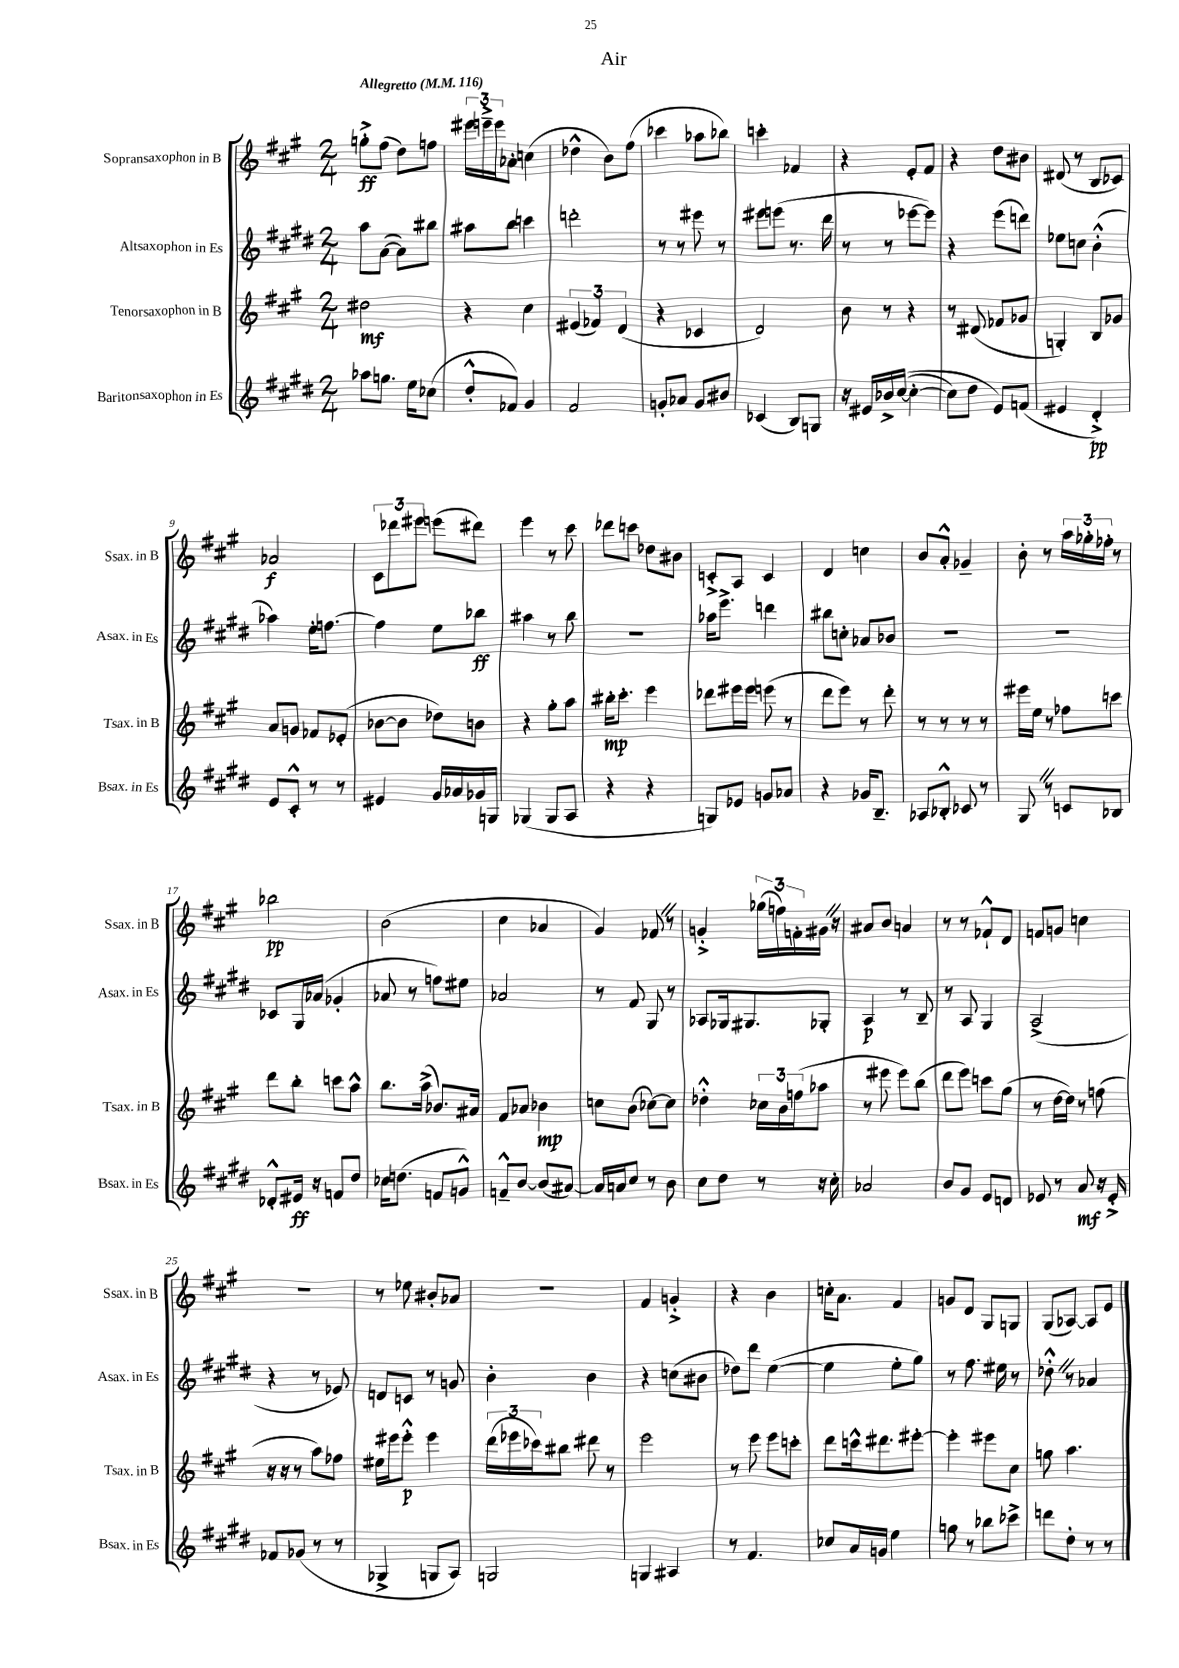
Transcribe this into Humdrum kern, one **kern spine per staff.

**kern	**dynam	**kern	**dynam	**kern	**dynam	**kern	**dynam
*part4	*part4	*part3	*part3	*part2	*part2	*part1	*part1
*staff4	*staff4	*staff3	*staff3	*staff2	*staff2	*staff1	*staff1
*I"Baritonsaxophon in Es	*	*I"Tenorsaxophon in B	*	*I"Altsaxophon in Es	*	*I"Sopransaxophon in B	*
*I'Bsax. in Es	*	*I'Tsax. in B	*	*I'Asax. in Es	*	*I'Ssax. in B	*
*clefG2	*	*clefG2	*	*clefG2	*	*clefG2	*
*k[f#c#g#d#]	*	*k[f#c#g#]	*	*k[f#c#g#d#]	*	*k[f#c#g#]	*
*M2/4	*	*M2/4	*	*M2/4	*	*M2/4	*
*MM116	*	*MM116	*	*MM116	*	*MM116	*
=1	=1	=1	=1	=1	=1	=1	=1
!	!	!	!	!	!	!LO:TX:a:B:t=Allegretto	!
8aa-X\L	.	2dd#X\	mf	8aa\L	.	8ggn'^\L	ff
8.ggn\J	.	.	.	([8a\J	.	(8ff#\J	.
.	.	.	.	8a\L])	.	8dd\L)	.
16ee\KL	.	.	.	.	.	.	.
(8cc-X\J	.	.	.	8bb#X\J	.	8ffn\J	.
=2	=2	=2	=2	=2	=2	=2	=2
8dd#'^^/L	.	4r	.	8aa#X\L	.	24eee#X\LL	.
.	.	.	.	.	.	24eeen~^\	.
.	.	.	.	.	.	24eee\J	.
8f-X/J)	.	.	.	8bb\J	.	8a-X'\J	.
4g#/	.	4cc#\	.	4cccn\	.	(4ccn\	.
=3	=3	=3	=3	=3	=3	=3	=3
2f#/	.	(6e#X/	.	2dddn'\	.	4dd-X^^\	.
.	.	6f-X/)	.	.	.	.	.
.	.	.	.	.	.	8b\L)	.
.	.	(6d/	.	.	.	.	.
.	.	.	.	.	.	(8ff#\J	.
=4	=4	=4	=4	=4	=4	=4	=4
8gn'/L	.	4r	.	8r	.	4ccc-X\	.
8a-X/J	.	.	.	8r	.	.	.
8g/L	.	4c-X/	.	8eee#X\	.	8aa-X\L	.
8b#X/J	.	.	.	8r	.	8bb-X\J)	.
=5	=5	=5	=5	=5	=5	=5	=5
(4c-X/	.	2d/)	.	8eee#X\L	.	4cccn'\	.
.	.	.	.	(8eeen\J	.	.	.
8B/L)	.	.	.	8.r	.	4f-X/	.
8Gn/J	.	.	.	.	.	.	.
.	.	.	.	16ddd#\	.	.	.
=6	=6	=6	=6	=6	=6	=6	=6
16r	.	8b\	.	8r	.	4r	.
16e#X/LL	.	.	.	.	.	.	.
16b-X^/	.	8r	.	8r	.	.	.
(([16cc#/JJ	.	.	.	.	.	.	.
4cc#'\_	.	4r	.	[8eee-X\L	.	8e'/L	.
.	.	.	.	8eee-\J])	.	8f#/J	.
=7	=7	=7	=7	=7	=7	=7	=7
8cc#\L])	.	8r	.	4r	.	4r	.
8dd#\J	.	(8d#X/	.	.	.	.	.
8e/L)	.	8f-X/L	.	(8eee\L	.	8dd\L	.
(8fn/J	.	8g-X/J	.	8dddn\J)	.	8b#X\J	.
=8	=8	=8	=8	=8	=8	=8	=8
4e#X/	.	4Gn'/)	.	8ee-X\L	.	(8d#X/	.
.	.	.	.	8ccn\J	.	8r	.
4d#'^/)	pp	8B/L	.	(4b'^^\	.	8B/L	.
.	.	8g-X/J	.	.	.	8c-X/J)	.
!!LO:LB:g=z
=9	=9	=9	=9	=9	=9	=9	=9
8e/L	.	8a/L	.	4aa-X\)	.	2a-X/	f
8c#'^^/J	.	8gn/J	.	.	.	.	.
8r	.	8f-X/L	.	16ee'\KL	.	.	.
.	.	.	.	[8.ffn\J	.	.	.
8r	.	(8e-X'/J	.	.	.	.	.
=10	=10	=10	=10	=10	=10	=10	=10
4e#X/	.	[8b-X\L	.	4ff\]	.	12c#\L	.
.	.	.	.	.	.	12ddd-X\	.
.	.	8b-\J]	.	.	.	.	.
.	.	.	.	.	.	12eee#X\J	.
16g#/LL	.	8dd-X\L)	.	8ee\L	.	(8eeen\L	.
16a-X/	.	.	.	.	.	.	.
16g-X/	.	8bn\J	.	8bb-X\J	ff	8ddd#X\J)	.
16Gn/JJ	.	.	.	.	.	.	.
=11	=11	=11	=11	=11	=11	=11	=11
(4G-X/	.	4r	.	4aa#X\	.	4eee\	.
8G-/L	.	8gg#'\L	.	8r	.	8r	.
8A/J	.	8aa\J	.	8bb\	.	8ccc#\	.
=12	=12	=12	=12	=12	=12	=12	=12
4r	.	16bb#X'\KL	mp	2r	.	8ddd-X\L	.
.	.	8.ccc#'\J	.	.	.	.	.
.	.	.	.	.	.	8cccn\J	.
4r	.	4eee\	.	.	.	8dd-X\L	.
.	.	.	.	.	.	8b#X\J	.
=13	=13	=13	=13	=13	=13	=13	=13
8Gn/L)	.	8ddd-X\L	.	16aa-X\KL	.	8cn'^/L	.
.	.	.	.	8.eee^\J	.	.	.
8e-X/J	.	16eee#X\L	.	.	.	8A/J	.
.	.	16eee#\JJ	.	.	.	.	.
8gn/L	.	(8eeen\	.	4dddn\	.	4c/	.
8a-X/J	.	8r	.	.	.	.	.
=14	=14	=14	=14	=14	=14	=14	=14
4r	.	8ddd\L	.	8bb#X\L	.	4d/	.
.	.	8eee\J)	.	8ccn'\J	.	.	.
16g-X/KL	.	8r	.	8a-X/L	.	4ccn\	.
8.B~/J	.	.	.	.	.	.	.
.	.	8ddd'\	.	8b-X/J	.	.	.
=15	=15	=15	=15	=15	=15	=15	=15
8A-X/L	.	8r	.	2r	.	8b/L	.
8B-X'^^/J	.	8r	.	.	.	8a'^^/J	.
8c-X/	.	8r	.	.	.	4g-X~/	.
8r	.	8r	.	.	.	.	.
=16	=16	=16	=16	=16	=16	=16	=16
8G#Z/	.	16eee#X\LL	.	2r	.	8b'\	.
.	.	16ee\JJ	.	.	.	.	.
8r	.	8r	.	.	.	8r	.
8cn/L	.	8ff-X\L	.	.	.	24aa\LL	.
.	.	.	.	.	.	24gg-X'\	.
.	.	.	.	.	.	24ff-X'\JJ	.
8B-X/J	.	8cccn\J	.	.	.	8r	.
!!LO:LB:g=z
=17	=17	=17	=17	=17	=17	=17	=17
8d-X'^^/L	.	8ddd\L	.	8c-X/L	.	2bb-X\	pp
16e#X/Jk	ff	8bb'\J	.	16G#/L	.	.	.
16r	.	.	.	(16a-X/JJ	.	.	.
8fn/L	.	8cccn\L	.	4g-X'/	.	.	.
8dd#/J	.	8aa^^\J	.	.	.	.	.
=18	=18	=18	=18	=18	=18	=18	=18
16cc-X\KL	.	8.bb\L	.	8a-X/	.	(2b\	.
(8.ddn\J	.	.	.	.	.	.	.
.	.	.	.	8r	.	.	.
.	.	(16aa^\Jk	.	.	.	.	.
8fn/L	.	8.b-X/L)	.	8ffn\L)	.	.	.
8gn^^/J)	.	.	.	8ee#X\J	.	.	.
.	.	16a#X/Jk	.	.	.	.	.
=19	=19	=19	=19	=19	=19	=19	=19
8fn~^^/L	.	8f#/L	.	2a-X/	.	4cc#\	.
[8b/J	.	8a-X/J	.	.	.	.	.
(8b/L]	.	4b-X\	mp	.	.	4a-X/	.
[8a#X/J)	.	.	.	.	.	.	.
=20	=20	=20	=20	=20	=20	=20	=20
16a#/LL]	.	8ccn\L	.	8r	.	4g#/)	.
16an/J	.	.	.	.	.	.	.
8cc#/J	.	(8b\J	.	8f#/	.	.	.
8r	.	[8cc-X\L)	.	8G#/	.	8f-XZ/	.
8b\	.	8cc-\J]	.	8r	.	8r	.
=21	=21	=21	=21	=21	=21	=21	=21
8cc#\L	.	4dd-X'^^\	.	8A-X/L	.	4gn'^/	.
8dd#\J	.	.	.	16G-X/k	.	.	.
.	.	.	.	8.G#X/	.	.	.
8r	.	24cc-X\LL	.	.	.	(24gg-X\LL	.
.	.	24b\	.	.	.	24ffn\)	.
.	.	(24ffn\J	.	.	.	24fn'\	.
16r	.	8aa-X\J	.	8G-X'/J	.	16g#XZ\JJ	.
16cc#'\	.	.	.	.	.	16r	.
=22	=22	=22	=22	=22	=22	=22	=22
2a-X/	.	8r	.	4A/	p	8a#X/L	.
.	.	8eee#X\	.	.	.	8b/J	.
.	.	8eee#\L)	.	8r	.	4an/	.
.	.	(8bb\J	.	8B~/	.	.	.
=23	=23	=23	=23	=23	=23	=23	=23
8b/L	.	8ddd\L	.	8r	.	8r	.
8g#/J	.	8eee\J)	.	8A/	.	8r	.
8e/L	.	8cccn\L	.	4G#/	.	8f-X`^^/L	.
8dn/J	.	(8gg#\J	.	.	.	8d/J	.
=24	=24	=24	=24	=24	=24	=24	=24
8e-X/	.	8r	.	(2A^/	.	8fn/L	.
8r	.	[16dd\LL	.	.	.	8gn/J	.
.	.	16dd\JJ])	.	.	.	.	.
8a/	mf	8r	.	.	.	4ccn\	.
16r	.	(8ffn\	.	.	.	.	.
16e-'^/	.	.	.	.	.	.	.
!!LO:LB:g=z
=25	=25	=25	=25	=25	=25	=25	=25
8f-X/L	.	16r	.	4r	.	2r	.
.	.	16r	.	.	.	.	.
(8g-X/J	.	8r	.	.	.	.	.
8r	.	8aa\L)	.	8r	.	.	.
8r	.	8ff-X\J	.	8e-X/)	.	.	.
=26	=26	=26	=26	=26	=26	=26	=26
4G-X^/	.	16ee#X\LL	.	8dn/L	.	8r	.
.	.	16eee#X\J	.	.	.	.	.
.	.	8eee#'^^\J	p	8cn/J	.	8ee-X\	.
8Gn/L	.	4eee#\	.	8r	.	8b#X'/L	.
8A/J)	.	.	.	8gn/	.	8a-X/J	.
=27	=27	=27	=27	=27	=27	=27	=27
2Gn/	.	(24ddd\LL	.	4b'\	.	2r	.
.	.	24eee-X\	.	.	.	.	.
.	.	24ccc-X\J)	.	.	.	.	.
.	.	8bb#X\J	.	.	.	.	.
.	.	8ddd#X\	.	4b\	.	.	.
.	.	8r	.	.	.	.	.
=28	=28	=28	=28	=28	=28	=28	=28
4Gn/	.	2eee\	.	4r	.	4f#/	.
4A#X/	.	.	.	(8ccn\L	.	4gn'^/	.
.	.	.	.	8b#X\J	.	.	.
=29	=29	=29	=29	=29	=29	=29	=29
8r	.	8r	.	8dd-X\L)	.	4r	.
4.f#/	.	8eee\	.	8ddd#\J	.	.	.
.	.	8eee\L	.	([4ee\	.	4b\	.
.	.	8cccn'\J	.	.	.	.	.
=30	=30	=30	=30	=30	=30	=30	=30
8cc-X/L	.	8ddd\L	.	4ee\]	.	16ccn'\KL	.
.	.	.	.	.	.	8.a\J	.
16a/L	.	16cccn^^\k	.	.	.	.	.
16gn/JJ	.	8.ddd#X\	.	.	.	.	.
4ee\	.	.	.	8ee'\L	.	4f#/	.
.	.	[8eee#X'\J	.	8gg#\J)	.	.	.
=31	=31	=31	=31	=31	=31	=31	=31
8ggn\	.	4eee#'\]	.	8r	.	8gn/L	.
8r	.	.	.	8.ff#\	.	8d/J	.
8bb-X\L	.	8eee#X\L	.	.	.	8G#/L	.
.	.	.	.	16ee#X\	.	.	.
8ccc-X^\J	.	8cc#\J	.	8r	.	8Gn/J	.
=32	=32	=32	=32	=32	=32	=32	=32
8dddn\L	.	8ggn\	.	8dd-X'^^Z\	.	(8G#/L	.
8dd#'\J	.	4.aa\	.	8r	.	[8A-X/J)	.
8r	.	.	.	4a-X/	.	8A-/L]	.
8r	.	.	.	.	.	8e/J	.
==	==	==	==	==	==	==	==
*-	*-	*-	*-	*-	*-	*-	*-
